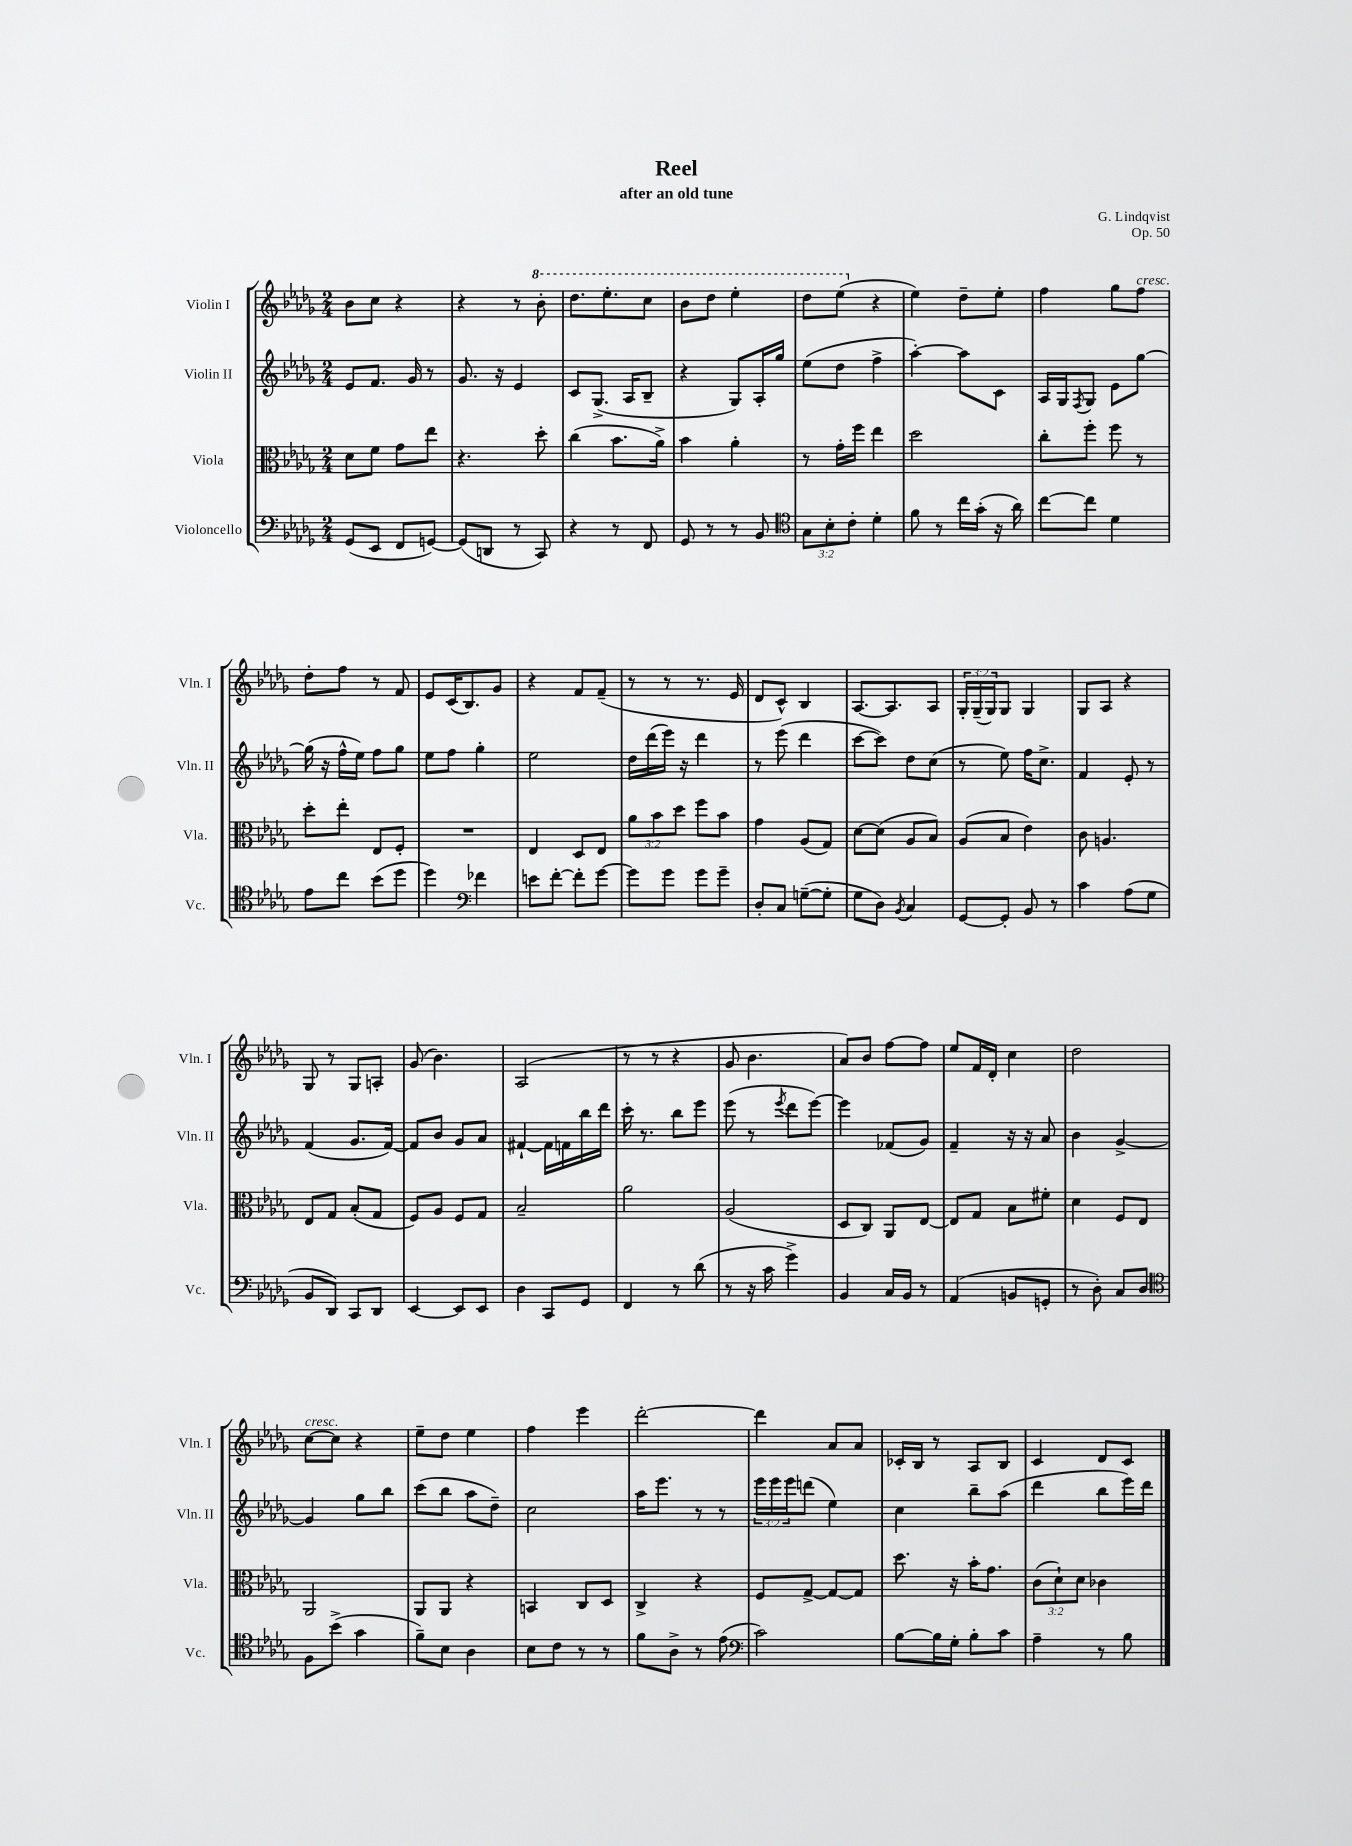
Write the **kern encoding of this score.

**kern	**kern	**kern	**kern
*staff4	*staff3	*staff2	*staff1
*clefF4	*clefC3	*clefG2	*clefG2
*k[b-e-a-d-g-]	*k[b-e-a-d-g-]	*k[b-e-a-d-g-]	*k[b-e-a-d-g-]
*M2/4	*M2/4	*M2/4	*M2/4
(8GG-	8d-	8e-	8b-
8EE-	8f	8.f	8cc
8FF	8g-	.	4r
.	.	16g-	.
[8GG)	8ee-	8r	.
=	=	=	=
(8GG]	4.r	8.g-	4r
8DD	.	.	.
.	.	16r	.
8r	.	4e-	8r
8CC)	8dd-'	.	8bb-'
=	=	=	=
4r	(4cc	8c	8.ddd-
.	.	(8.G-^	.
.	.	.	8.eee-'
8r	8.b-	.	.
.	.	16A-	.
8FF	.	8B-~	8ccc
.	16a-^)	.	.
=	=	=	=
8GG-	4b-	4r	8bb-
8r	.	.	8ddd-
8r	4a-'	8G-)	4eee-'
8BB-	.	16A-'	.
.	.	16gg-	.
=	=	=	=
*clefC4	*	*	*
12G-	8r	(8ee-	8ddd-
12B-'	.	.	.
.	16g-'	8dd-	(8eee-
12c'	.	.	.
.	16ff	.	.
4d-'	4ee-	4ff^	4r
=	=	=	=
8f	2dd-	[4aa-')	4ee-)
8r	.	.	.
16cc	.	8aa-]	8dd-~
(16g-'	.	.	.
16r	.	8c	8ee-'
16a-)	.	.	.
=	=	=	=
[8cc	8cc'	16A-	4ff
.	.	16G-	.
.	.	8qF	.
8cc]	8ff'	8G-	.
4d-	8ff	8e-	8gg-
.	8r	[8gg-	8ff
=	=	=	=
8e-	8dd-'	(16gg-]	8dd-'
.	.	16r	.
8cc	8ee-'	16ff^^	8ff
.	.	16ee-)	.
(8b-	8E-	8ff	8r
8dd-	8F'	8gg-	8f
=	=	=	=
4dd-)	2r	8ee-	8e-
.	.	8ff	(16c
.	.	.	8.B-)
*clefF4	*	*	*
4f-	.	4gg-'	.
.	.	.	8g-
=	=	=	=
8e	4E-	2ee-	4r
[8f'	.	.	.
8f']	8D-	.	8f
[8g-	8E-	.	(8f~
=	=	=	=
8g-]	12a-	16dd-	8r
.	.	(16ddd-	.
.	12b-	.	.
8g-	.	16eee-)	8r
.	12dd-	.	.
.	.	16r	.
8g-	8ff	4ddd-	8.r
8g-~	8b-	.	.
.	.	.	16e-
=	=	=	=
8D-'	4g-	8r	8d-
8C	.	(8eee-	8c^^)
([8G~	(8A-	4ddd-	4B-
8G']	8G-)	.	.
=	=	=	=
8G-	[8d-	[8ccc	[8.A-
8D-)	(8d-]	8ccc])	.
.	.	.	8.A-]
8qBB-	.	.	.
4C	8A-	8dd-	.
.	8B-)	(8cc	8A-
=	=	=	=
[8GG-	(8A-	8r	24G-'
.	.	.	(24G-~
.	.	.	24G-)
8GG-']	8B-	8ee-)	8G-
8BB-	4e-)	16ff	4G-
.	.	8.cc^	.
8r	.	.	.
=	=	=	=
4c	8c	4f	8G-
.	4.A	.	8A-
(8A-	.	8e-'	4r
8G-	.	8r	.
=	=	=	=
8BB-	8E-	(4f	8G-
8DD-)	8G-	.	8r
8CC	(8B-'	8.g-	8G-
8DD-	8G-	.	8A'
.	.	[16f)	.
=	=	=	=
[4EE-	8F)	8f]	(8g-
.	8A-	8b-	4.b-)
8EE-]	8F	8g-	.
8EE-	8G-	8a-	.
=	=	=	=
4D-	2B-~	[4f#`	(2A-
8CC	.	16f#]	.
.	.	16f	.
8GG-	.	16bb-	.
.	.	16ddd-	.
=	=	=	=
4FF	2a-	16ccc'	8r
.	.	8.r	.
.	.	.	8r
8r	.	8bb-	4r
(8d-	.	8eee-	.
=	=	=	=
8r	(2A-	(8eee-	8g-
16r	.	8r	4.b-
16c	.	.	.
.	.	8qeee-	.
4g-^)	.	8ddd-	.
.	.	[8eee-)	.
=	=	=	=
4BB-	8D-	4eee-]	8a-)
.	8C)	.	8b-
16C	8AA-	(8f-	[8ff
16BB-	.	.	.
8r	[8E-	8g-)	8ff]
=	=	=	=
(4AA-	8E-]	4f~	8ee-
.	8G-	.	16f
.	.	.	16d-'
8BB	8B-	16r	4cc
.	.	16r	.
8GG'	8f#'	8a-	.
=	=	=	=
8r	4d-	4b-	2dd-
8D-')	.	.	.
8C	8F	[4g-^	.
8D-	8E-	.	.
=	=	=	=
*clefC4	*	*	*
8F	2AA-	4g-]	[8cc
(8b-^	.	.	8cc]
4g-	.	8gg-	4r
.	.	8bb-	.
=	=	=	=
8f~)	8AA-	(8ccc	8ee-~
8B-	8AA-	8bb-	8dd-
4A-	4r	8aa-	4ee-
.	.	8dd-~)	.
=	=	=	=
8B-	4BB	2cc	4ff
8c	.	.	.
8r	8C	.	4eee-
8r	8D-	.	.
=	=	=	=
8f	4C^	16aa-	[2ddd-'
.	.	8.eee-	.
8A-^	.	.	.
8r	4r	8r	.
(8e-	.	8r	.
=	=	=	=
*clefF4	*	*	*
2c)	8F	24eee-	4ddd-]
.	.	24eee-	.
.	.	24eee-	.
.	[8G-^	(8ddd	.
.	8G-_	4ee-)	8a-
.	8G-]	.	8a-
=	=	=	=
[8B-	8.dd-	4cc	16c-'
.	.	.	16B-
16B-]	.	.	8r
16G-'	16r	.	.
8B-'	16b-'	8bb-~	8A-
.	8.g-	.	.
8c	.	(8aa-	8B-
=	=	=	=
4A-~	(12c	4ddd-	4c
.	12d-`)	.	.
.	12d-	.	.
8r	4c-	8bb-	8d-
8B-	.	16eee-)	8c
.	.	16ddd-	.
==	==	==	==
*-	*-	*-	*-
